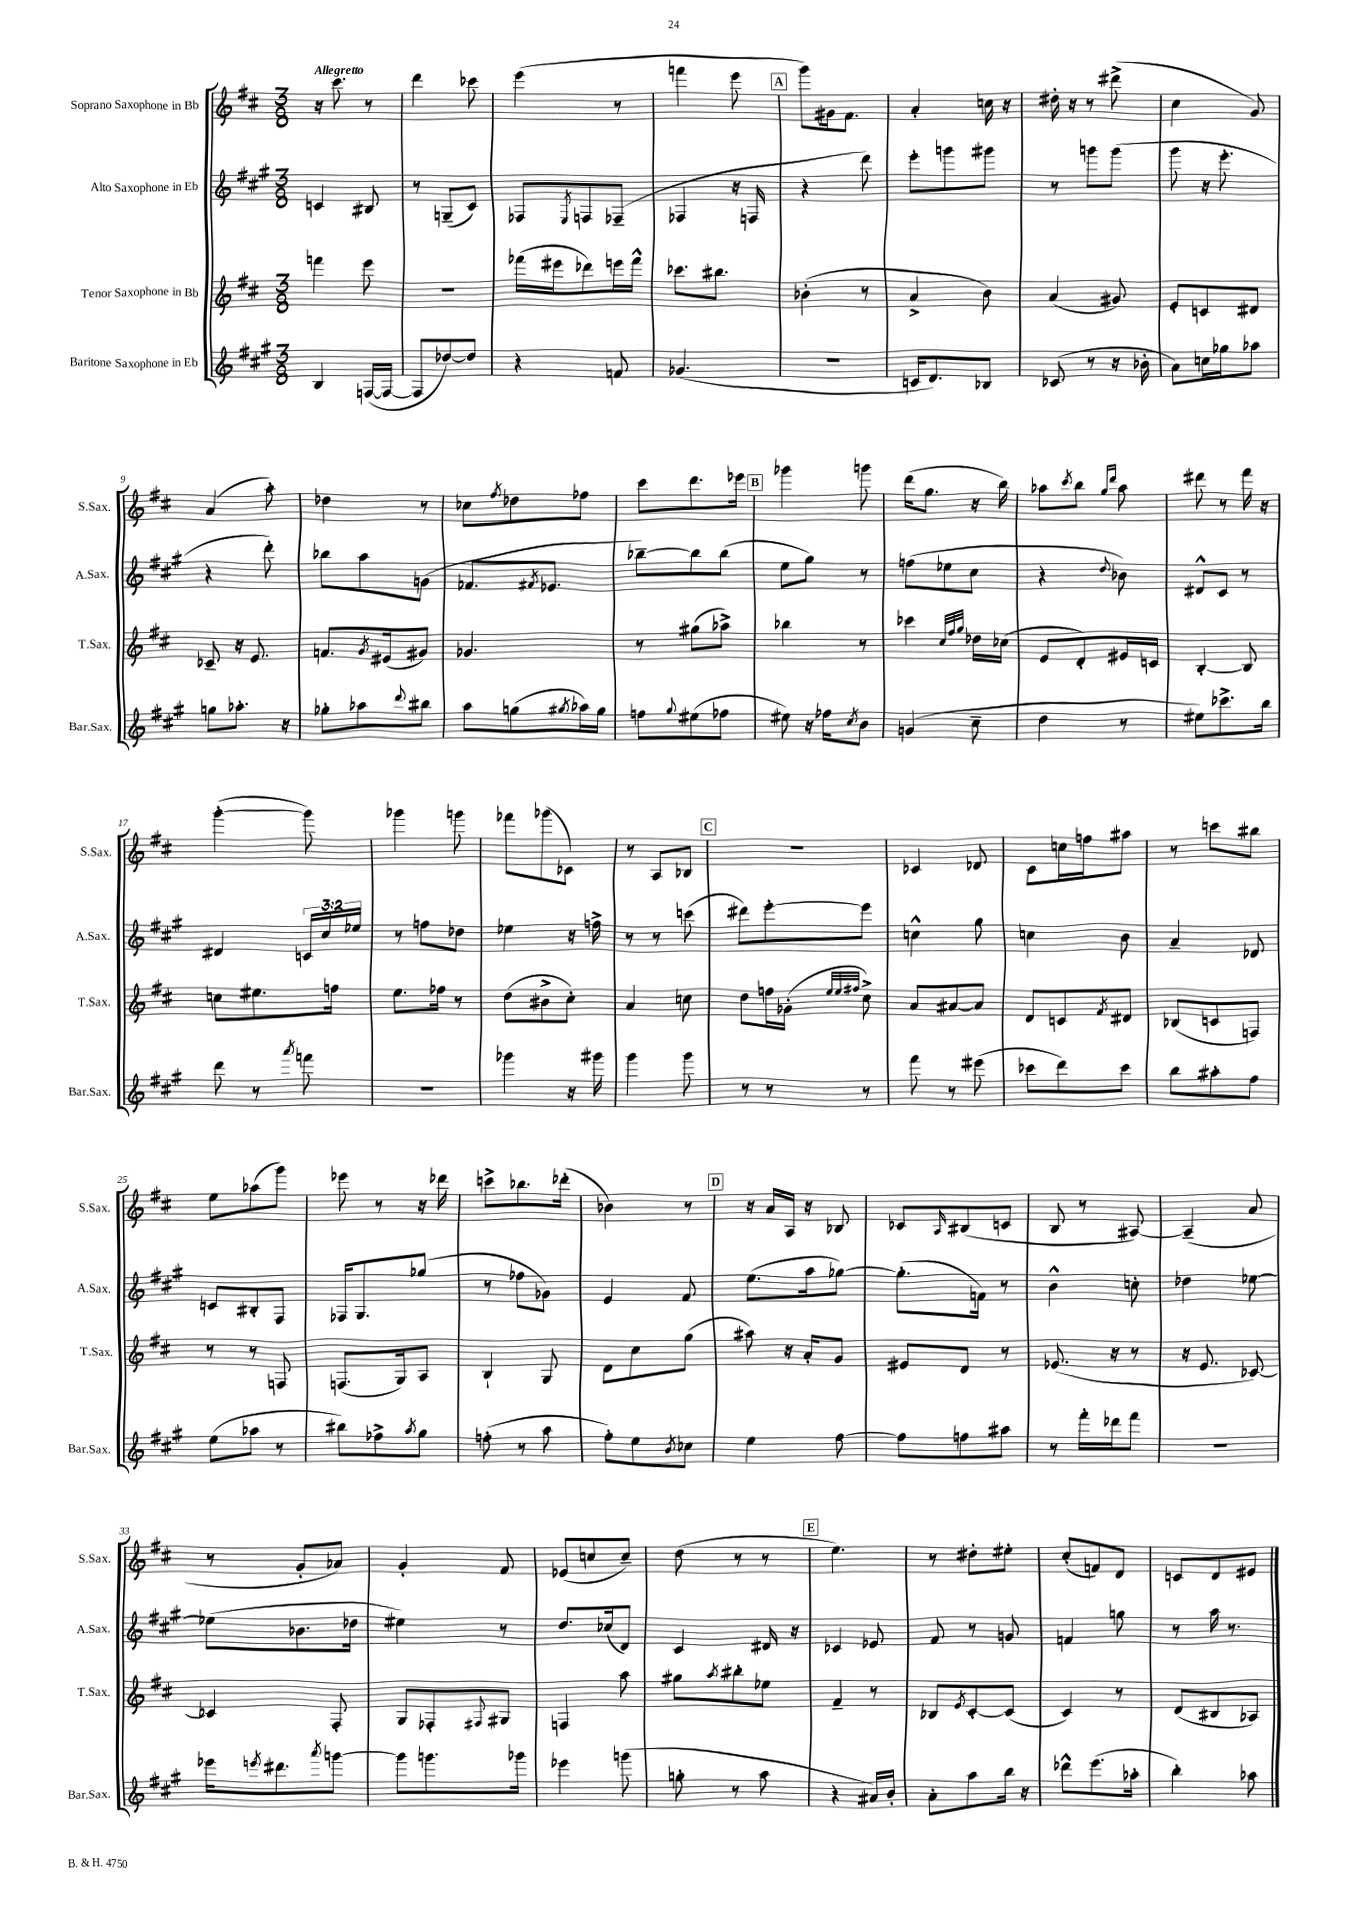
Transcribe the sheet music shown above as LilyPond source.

<<
\new StaffGroup <<
\new Staff = "s0" \with { instrumentName = "Soprano Saxophone in Bb" shortInstrumentName = "S.Sax." } {
    \clef treble \key d \major \numericTimeSignature \time 3/8 \tempo "Allegretto"
    r16 cis'''8. r8 |
    d'''4 ces'''8 |
    e'''4( r8 |
    f'''4 e'''8 |
    \mark \markup { \box "A" } g'''8) gis'16 fis'8. |
    a'4-. c''16 r16 |
    dis''16-. r16 r8 dis'''8->( |
    cis''4 g'8) |
    a'4( a''8-.) |
    des''4 r8 |
    ces''8 \acciaccatura { fis''8 } des''8 fes''8 |
    cis'''8 d'''8. ees'''16 |
    \mark \markup { \box "B" } ges'''4 g'''8 |
    d'''16( g''8. r16 b''16) |
    aes''8 \acciaccatura { cis'''8 } b''8 \grace { g''16 d'''16 } aes''8 |
    dis'''8 r8 fis'''16 r16 |
    g'''4~-.( g'''8) |
    ges'''4 g'''8 |
    fes'''8 ges'''8( ces'8) |
    r8 a8 bes8 |
    \mark \markup { \box "C" } R4. |
    ces'4 des'8 |
    cis'8 c''16 f''16 ais''8 |
    r8 c'''8 bis''8 |
    e''8 aes''8( g'''8) |
    ees'''8 r8 r16 des'''16 |
    c'''8-> bes''8. des'''16-.( |
    bes'4) r8 |
    \mark \markup { \box "D" } r16 a'16 a16 r16 bes8 |
    ces'8 \grace { a16 } bis8( c'8 |
    b8 r8 ais8~) |
    ais4--( a'8 |
    r8 g'8-. aes'8) |
    g'4-. fis'8 |
    ees'8( c''8 c''8--) |
    d''8( r8 r8 |
    \mark \markup { \box "E" } e''4.) |
    r8 dis''8-. eis''8-. |
    cis''8-.( f'8) d'8 |
    c'8 d'8 eis'8 \bar "|." |
}
\new Staff = "s1" \with { instrumentName = "Alto Saxophone in Eb" shortInstrumentName = "A.Sax." } {
    \clef treble \key a \major \numericTimeSignature \time 3/8 \override Staff.TupletNumber.text = #tuplet-number::calc-fraction-text
    c'4 bis8 |
    r8 g8--( cis'8) |
    fes8 \acciaccatura { e8 } f8 fes8--( |
    fes4 r16 f16 |
    \mark \markup { \box "A" } r4 d'''8) |
    e'''8-. g'''8 gis'''8 |
    r8 g'''8 g'''8( |
    gis'''8 r16 e'''8.-. |
    r4 d'''8-.) |
    bes''8 a''8 g'8( |
    fes'8. \acciaccatura { fis'8 } ees'8. |
    bes''8~--) bes''8 bes''8( |
    \mark \markup { \box "B" } e''8 gis''8) r8 |
    f''8( ees''8 cis''8 |
    r4 \appoggiatura { d''8 } bes'8) |
    dis'8-^ cis'8 r8 |
    dis'4 \tuplet 3/2 { c'16 cis''16 ees''16 } |
    r8 f''8 des''8 |
    ees''4 r16 f''16-> |
    r8 r8 c'''8( |
    \mark \markup { \box "C" } dis'''8) e'''8~-. e'''8 |
    c''4-^ gis''8 |
    c''4 b'8 |
    a'4-- des'8 |
    c'8 bis8-. fis8 |
    fes16 gis8. ges''8( |
    r8 fes''8 ges'8) |
    e'4 fis'8 |
    \mark \markup { \box "D" } e''8.( a''16 ges''8~) |
    ges''8.-.( f'16) r8 |
    b'4-^ c''8-. |
    des''4 ees''8~ |
    ees''8( bes'8. des''16 |
    eis''4) r8 |
    d''8. ces''16( d'8) |
    cis'4 dis'16 r16 |
    \mark \markup { \box "E" } ces'4 ees'8 |
    fis'8 r8 g'8 |
    f'4 g''8 |
    r8 a''16 r8. \bar "|." |
}
\new Staff = "s2" \with { instrumentName = "Tenor Saxophone in Bb" shortInstrumentName = "T.Sax." } {
    \clef treble \key d \major \numericTimeSignature \time 3/8
    f'''4 e'''8 |
    R4. |
    fes'''16( eis'''16 des'''8) e'''16 fes'''16-^ |
    ces'''8. bis''8. |
    \mark \markup { \box "A" } bes'4-.( r8 |
    a'4-> b'8) |
    a'4( gis'8) |
    e'8-. c'8 dis'8 |
    ces'8-- r16 e'8. |
    f'8. \acciaccatura { g'8 } eis'16( gis'8) |
    ges'4. |
    r8 gis''8( aes''8->) |
    \mark \markup { \box "B" } bes''4 r8 |
    ces'''4 \grace { cis''32 fis''32 g''32 } des''16 ces''16( |
    e'8 d'8-.) eis'16 c'16 |
    b4~-. b8 |
    c''8 eis''8. f''16 |
    e''8. fes''16 r8 |
    d''8( bis'8-> cis''8-.) |
    a'4 c''8 |
    \mark \markup { \box "C" } d''8 f''16 ges'16-.( \grace { e''32 e''32 fis''32 } cis''8->) |
    a'8 ais'8~ ais'8 |
    d'8 c'8 \acciaccatura { fis'8 } dis'8 |
    bes8( c'8 f8) |
    r8 r8 f8 |
    f8.( g16) a8 |
    b4-! g8 |
    d'8 cis''8 g''8( |
    \mark \markup { \box "D" } ais''8) r16 a'16-. g'8 |
    eis'8 d'8 r8 |
    ees'8.( r16 r8 |
    r16 e'8. ces'8~) |
    ces'4 fis8-. |
    g8 fes8-. \appoggiatura { fis8 } gis8 |
    f4 a''8 |
    gis''8 \acciaccatura { a''8 } bis''8-. ees''8 |
    \mark \markup { \box "E" } fis'4-- r8 |
    bes8 \acciaccatura { e'8 } cis'8~-. cis'8( |
    cis'4) r8 |
    d'8( bis8 aes8) \bar "|." |
}
\new Staff = "s3" \with { instrumentName = "Baritone Saxophone in Eb" shortInstrumentName = "Bar.Sax." } {
    \clef treble \key a \major \numericTimeSignature \time 3/8
    b4 f16~( f16~ |
    f8 des''8~) des''8 |
    r4 f'8 |
    ges'4.( |
    \mark \markup { \box "A" } R4. |
    c'16 d'8.) bes8 |
    ces'8( r8 r16 bes'16-. |
    a'8) c''16 ges''16 aes''8 |
    g''8 aes''8.-. r16 |
    ges''8-. aes''8 \appoggiatura { d'''8 } bis''8 |
    a''8 g''8( \acciaccatura { gis''8 } aes''16) gis''16 |
    f''8 \appoggiatura { gis''8 } eis''8( fes''8 |
    \mark \markup { \box "B" } eis''8) r16 fes''16 \acciaccatura { cis''8 } b'8 |
    g'4( cis''8-- |
    d''4 r8 |
    eis''8) ces'''8.-> b''16 |
    d'''8 r8 \acciaccatura { a'''8 } f'''8 |
    R4. |
    ges'''4 r16 gis'''16 |
    gis'''4 gis'''8 |
    \mark \markup { \box "C" } r8 r8 r8 |
    fis'''8 r8 eis'''8( |
    ces'''8 d'''8) ces'''8 |
    b''8 ais''8-. fis''8 |
    e''8( aes''8 r8 |
    bis''8) fes''8-> \acciaccatura { a''8 } gis''8 |
    f''8-.( r8 a''8 |
    fis''8-.) e''8 \acciaccatura { b'8 } ces''8 |
    \mark \markup { \box "D" } e''4 fis''8~ |
    fis''8 f''8 ais''8 |
    r8 fis'''16-. des'''16 fis'''8 |
    R4. |
    ees'''16 \acciaccatura { e'''8 } dis'''8. \acciaccatura { a'''8 } g'''8~ |
    g'''8 g'''8. ges'''16 |
    ees'''4 g'''8( |
    g''8-. r8 a''8 |
    \mark \markup { \box "E" } r4 ais'16) b'16-. |
    a'8-. a''8 b''16 r16 |
    des'''8-^ e'''8.( aes''16-. |
    b''4-.) aes''8 \bar "|." |
}
>>
>>
